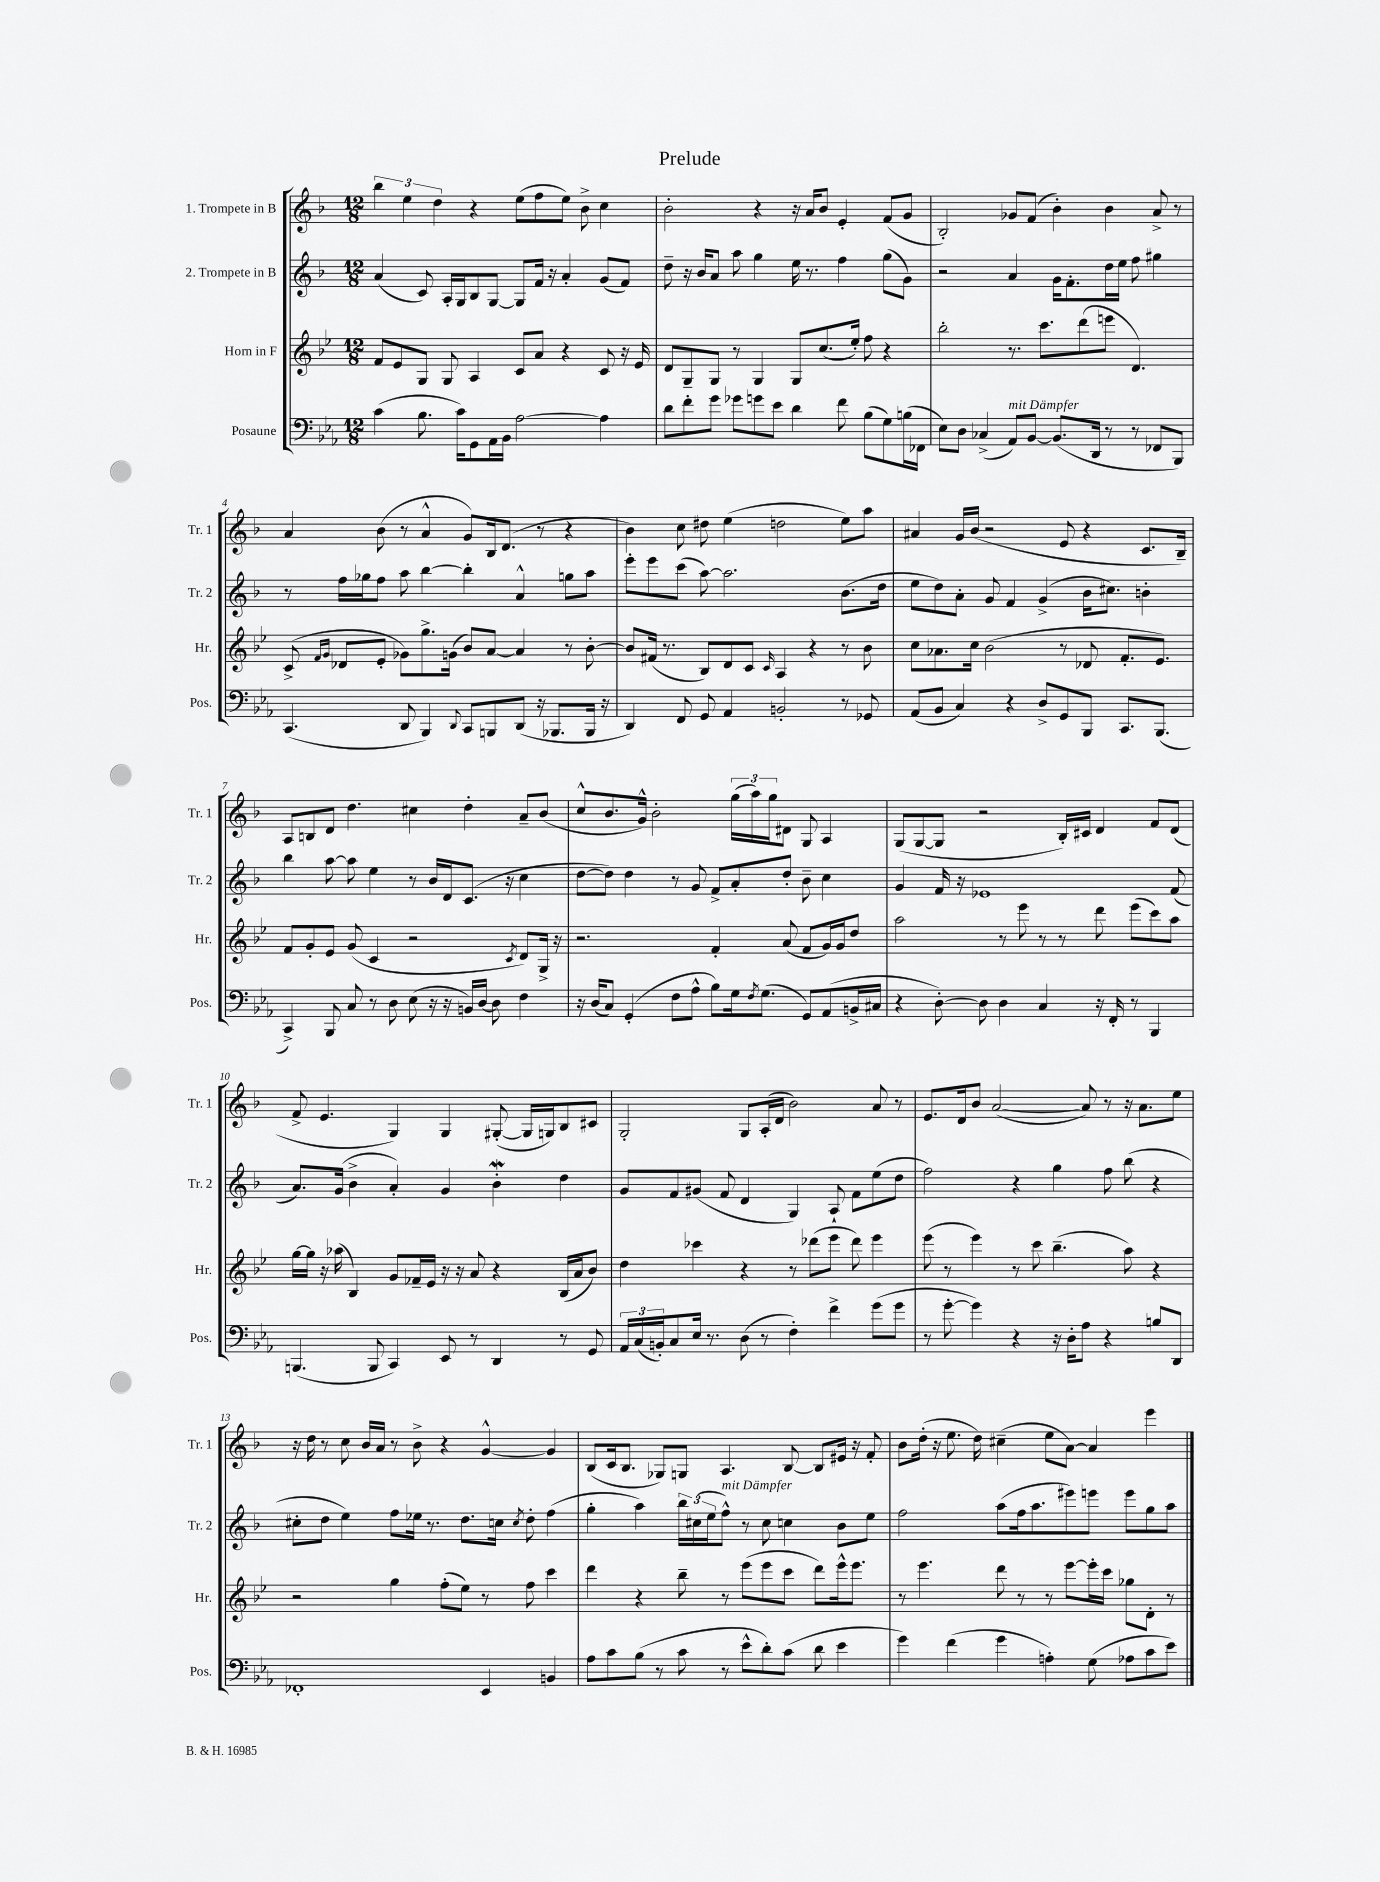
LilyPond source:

\header { title = "Prelude" }
<<
\new StaffGroup <<
\new Staff = "s0" \with { instrumentName = "1. Trompete in B" shortInstrumentName = "Tr. 1" } {
    \clef treble \key f \major \numericTimeSignature \time 12/8
    \tuplet 3/2 { bes''4 e''4 d''4 } r4 e''8( f''8 e''8) bes'8-> c''4 |
    bes'2-. r4 r16 a'16 bes'8 e'4-. f'8( g'8 |
    bes2-.) ges'8 f'8( bes'4-.) bes'4 a'8-> r8 |
    a'4 bes'8( r8 a'4-^ g'8) bes16 d'8.( r8 r4 |
    bes'4) c''8 dis''8 e''4( d''2 e''8) a''8 |
    ais'4 g'16 bes'16( r2 e'8 r4 c'8. bes16--) |
    a8 b8 d'8 d''4. cis''4 d''4-. a'8-- bes'8( |
    c''8-^ bes'8. g'16-^) bes'2-. \tuplet 3/2 { g''16( a''16) g''16 } dis'8 g8 a4 |
    g8( g8~ g8 r2 bes16-.) cis'16 d'4 f'8 d'8( |
    f'8-> e'4. g4) g4 gis8~-.( gis16 g16) bes8 cis'8 |
    g2-. g8 a16-.( d'16 bes'2) a'8 r8 |
    e'8. d'16 bes'8 a'2~( a'8) r8 r16 a'8. e''8 |
    r16 d''16 r8 c''8 bes'16 a'16 r8 bes'8-> r4 g'4~-^ g'4 |
    bes8( c'16 bes8. ges8) g8 a4. bes8~ bes8 eis'16 r16 f'8-. |
    bes'8 d''16-.( r16 e''8. d''16) cis''4--( e''8 a'8~) a'4 e'''4 \bar "|." |
}
\new Staff = "s1" \with { instrumentName = "2. Trompete in B" shortInstrumentName = "Tr. 2" } {
    \clef treble \key f \major \numericTimeSignature \time 12/8
    a'4( c'8) a16-. g16 bes8 g8~ g8 f'16 r16 a'4-. g'8( f'8) |
    d''8-- r16 bes'16 a'8 a''8 g''4 e''16 r8. f''4 g''8( g'8) |
    r2 a'4 g'16 f'8.-. d''16 e''16 f''8 gis''4 |
    r8 f''16 ges''16 f''8 a''8 bes''4~ bes''4-. a'4-^ g''8 a''8 |
    e'''8-. e'''8 c'''8( a''8~) a''2. bes'8.( d''16 |
    e''8 d''8) a'8-. g'8 f'4 g'4->( bes'16 cis''8.) b'4-. |
    bes''4 a''8~ a''8 e''4 r8 bes'16 d'16 c'8.( r16 c''4 |
    d''8~ d''8) d''4 r8 g'8 f'8-> a'8-. d''8-. bes'8-- c''4 |
    g'4 f'16 r16 ees'1 f'8( |
    a'8.) g'16( bes'4-> a'4-.) g'4 bes'4-.\mordent d''4 |
    g'8 f'8 gis'8( f'8 d'4 g4) a8-! f'8 e''8( d''8 |
    f''2) r4 g''4 f''8 bes''8( r4 |
    cis''8-. d''8 e''4) f''8 ees''16 r8. d''8. c''16 \acciaccatura { c''8 } d''8-. f''4( |
    g''4-. a''4) \tuplet 3/2 { bes''16 cis''16( e''16 } f''8-^^\markup { \italic "mit Dämpfer" }) r8 cis''8 c''4 bes'8 e''8 |
    f''2 a''8( f''16 a''8. eis'''8) e'''8 e'''8 g''8 a''8 \bar "|." |
}
\new Staff = "s2" \with { instrumentName = "Horn in F" shortInstrumentName = "Hr." } {
    \clef treble \key bes \major \numericTimeSignature \time 12/8
    f'8 ees'8 g8 g8 a4 c'8 a'8 r4 c'8 r16 ees'16 |
    d'8 g8-- g8 r8 g4 g8 c''8.( ees''16-.) f''8 r4 |
    bes''2-. r8. c'''8. d'''8( e'''8 d'4.) |
    c'8->( \grace { f'16 g'16 } des'8 ees'8-. ges'8) g''8.-> g'16( bes'8) a'8~ a'4 r8 bes'8~-. |
    bes'8 fis'16( r8. bes8) d'8 c'8 \grace { c'16 } a4 r4 r8 bes'8 |
    c''8 aes'8. c''16 bes'2( r8 des'8 f'8.-. ees'8.) |
    f'8 g'8-. ees'8 g'8( c'4 r2 \acciaccatura { c'8 } d'8) g16-> r16 |
    r2. f'4-. a'8( f'8 g'16) g'16 d''8 |
    a''2 r8 ees'''8 r8 r8 d'''8 ees'''8( c'''8) a''8 |
    g''16~ g''16 r16 aes''16( bes4) g'8 fes'16-- ees'16 r16 r16 a'8 r4 bes16( a'16 bes'8) |
    d''4 ces'''4 r4 r8 des'''8( ees'''8 des'''8) ees'''4 |
    ees'''8( r8 ees'''4) r8 c'''8 bes''4.--( a''8) r4 |
    r2 g''4 f''8-.( ees''8) r8 f''8 c'''4 |
    d'''4 r4 bes''8-- r8 ees'''8( ees'''8 c'''8 d'''8) ees'''16-^ ees'''8. |
    r8 ees'''4. d'''8 r8 r8 ees'''8~ ees'''16-. c'''16 ges''8 d'8-. r8 \bar "|." |
}
\new Staff = "s3" \with { instrumentName = "Posaune" shortInstrumentName = "Pos." } {
    \clef bass \key ees \major \numericTimeSignature \time 12/8
    c'4( bes8. c'16) g,8 aes,16 bes,16 aes2~ aes4 |
    d'8 f'8-. g'8 ges'8 g'8 ees'8 d'4 f'8 bes8( g8) b16( fes,16 |
    ees8) d8 ces4->( aes,8^\markup { \italic "mit Dämpfer" }) bes,8~ bes,8.( d,16 r8 r8 fes,8 bes,,8) |
    c,4.( d,8 bes,,4) \appoggiatura { d,8 } c,8 b,,8 d,8( r16 bes,,8. bes,,16 r16 |
    d,4) f,8 g,8 aes,4 b,2-. r8 ges,8 |
    aes,8( bes,8 c4) r4 d8-> g,8 bes,,8 c,8. bes,,8.( |
    c,4->) bes,,8 c8 r8 d8 ees8( r16 r16 b,16) d16~ d8 f4 |
    r16 d16( c8) g,4-.( f8 aes8-^ bes8) g16 \acciaccatura { f8 } g8.( g,8) aes,8( b,16-> cis16 |
    r4 d8~-.) d8 d4 c4 r16 f,16-. r8 bes,,4 |
    b,,4.( b,,8 c,4) ees,8 r8 d,4 r8 g,8 |
    \tuplet 3/2 { aes,16 c16( b,16-.) } c8 ees16 r8. d8( r8 f4-.) f'4-> g'8( g'8 |
    r8 g'8~-. g'4) r4 r16 d16-. aes8 r4 b8 d,8 |
    fes,1-. ees,4 b,4 |
    aes8 c'8 bes8( r8 c'8 r8 ees'8-^ d'8-.) c'8( d'8 ees'4 |
    g'4) f'4( g'4 a4-.) g8( aes8 c'8 ees'8) \bar "|." |
}
>>
>>
